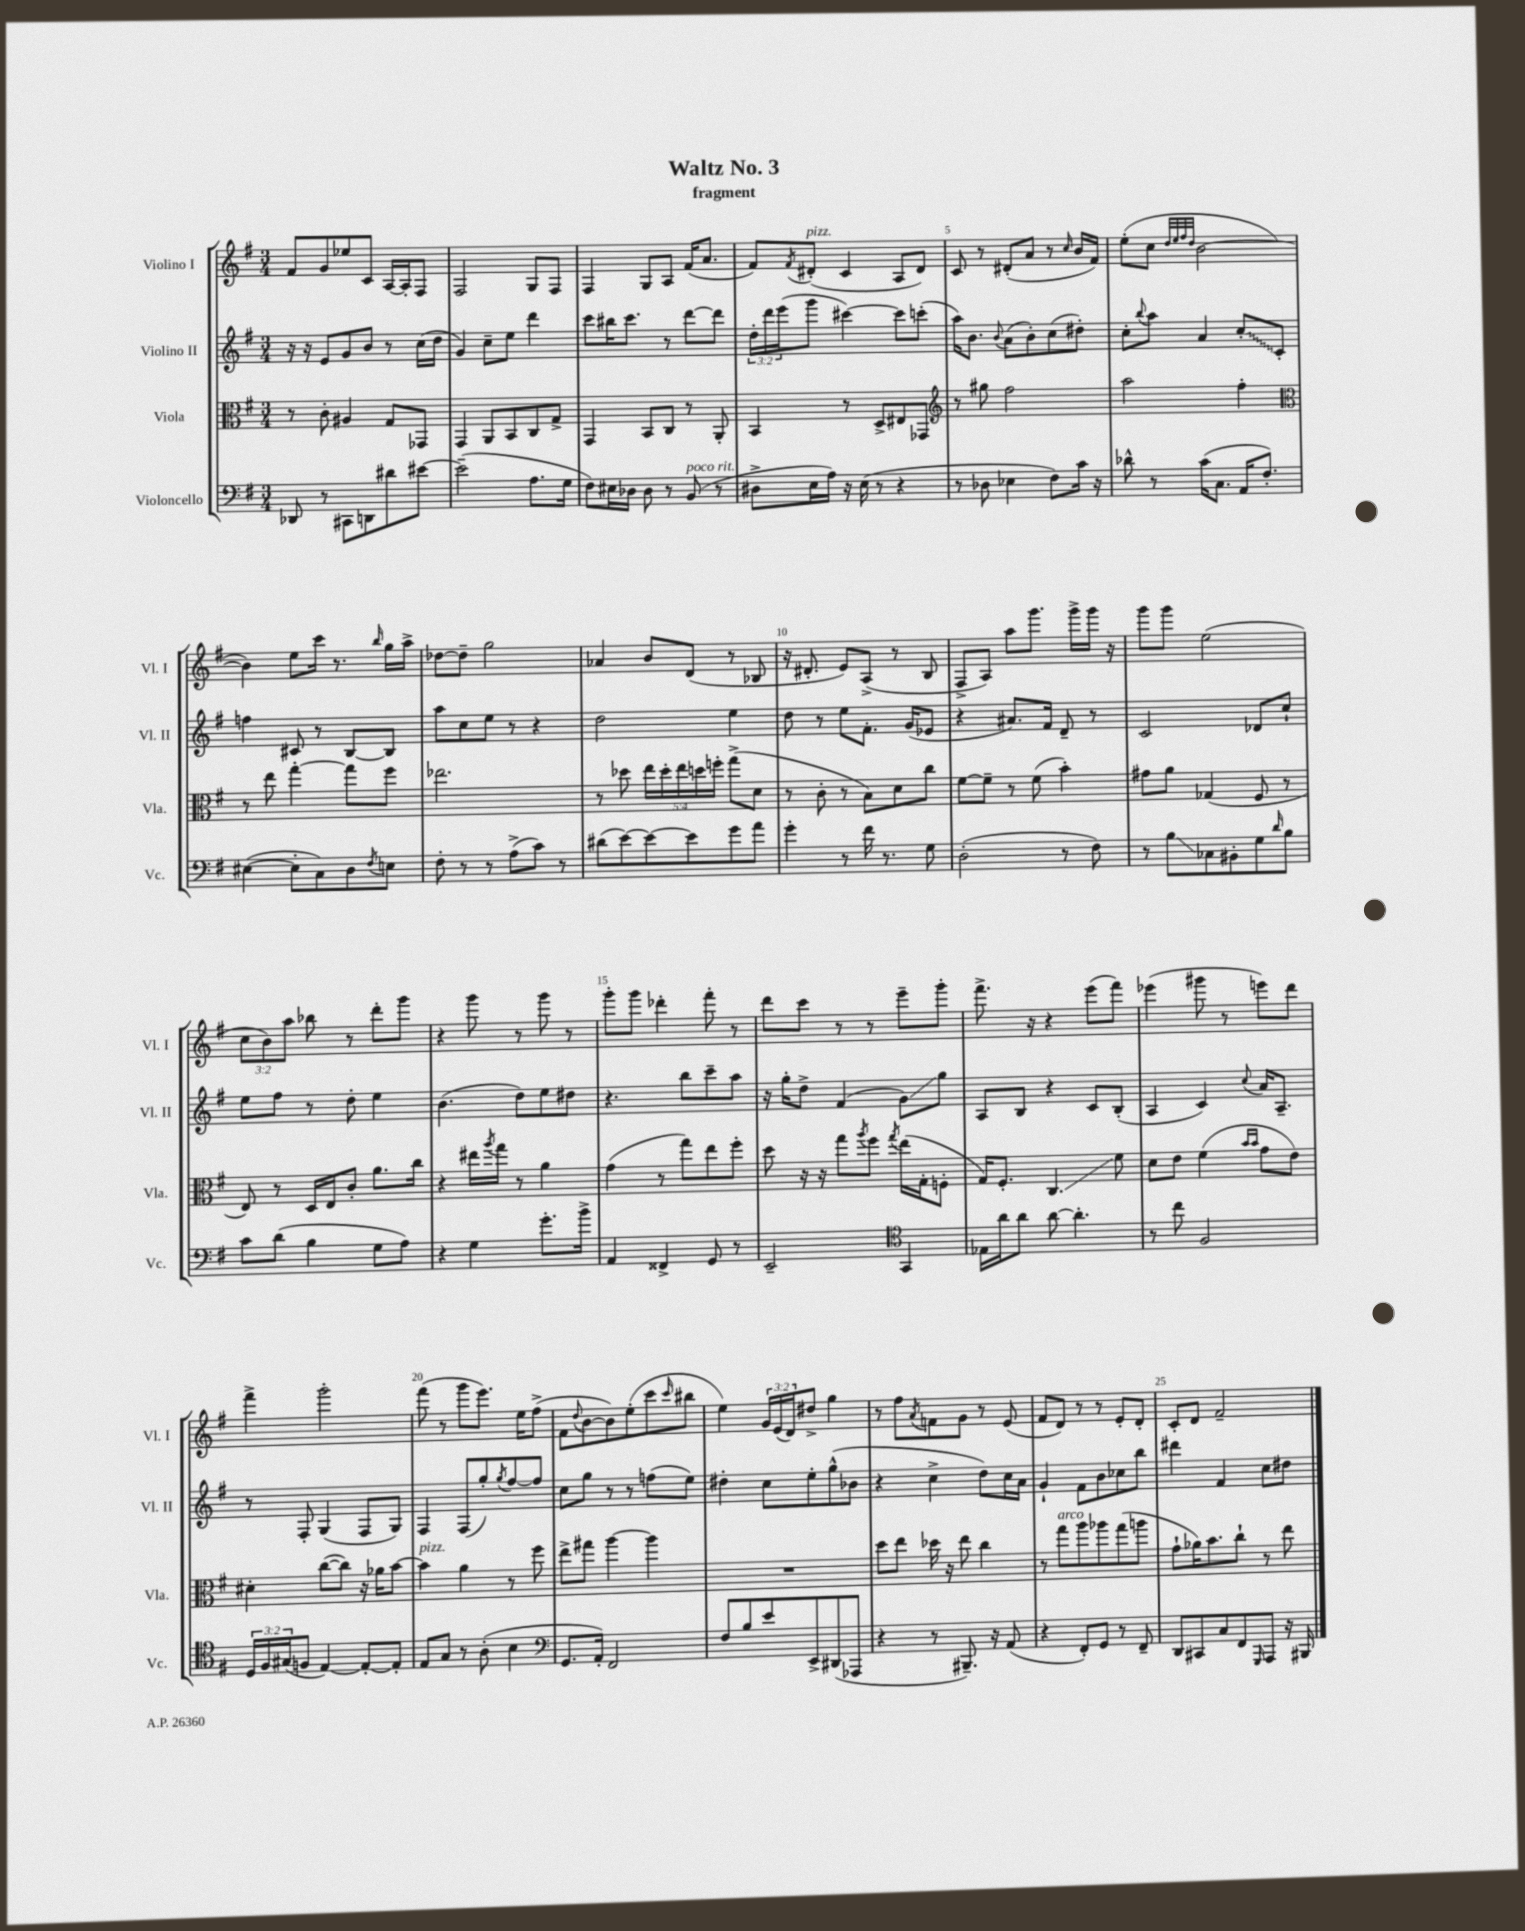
\header { title = "Waltz No. 3" subtitle = "fragment" }
<<
\new StaffGroup <<
\new Staff = "s0" \with { instrumentName = "Violino I" shortInstrumentName = "Vl. I" } {
    \clef treble \key g \major \numericTimeSignature \time 3/4 \override Staff.TupletNumber.text = #tuplet-number::calc-fraction-text
    fis'8 g'8 ees''8 c'8 a16~ a16-. fis8 |
    fis2 g8 fis8 |
    fis4 g8 a8 fis'16( a'8. |
    fis'8) \acciaccatura { fis'8 } dis'8-.^\markup { \italic "pizz." }( c'4 a8 dis'8) |
    c'8 r8 dis'8-.( a'8 r8 \grace { c''16 } b'16 fis'16) |
    e''8-.( c''8 \grace { d''32 e''32 fis''32 d''32 } b'2~ |
    b'4) e''8 c'''16 r8. \grace { b''16 } g''16 a''16-> |
    des''8~ des''8-- g''2 |
    aes'4 b'8 d'8( r8 bes8 |
    r16 dis'8.-. e'8) a8->( r8 b8 |
    fis8-> a8) a''8 g'''8. g'''16-> g'''16 r16 |
    g'''8 g'''8 e''2( |
    \tuplet 3/2 { c''8 b'8) a''8 } bes''8 r8 d'''8-. g'''8 |
    r4 g'''8 r8 g'''8 r8 |
    g'''8-. g'''8 des'''4-. fis'''8-. r8 |
    d'''8 c'''8 r8 r8 e'''8-- g'''8-. |
    fis'''8.-> r16 r4 e'''8( fis'''8) |
    ees'''4( gis'''8 r8 e'''8) d'''8 |
    fis'''4-> g'''2-. |
    fis'''8( r8 g'''8 e'''8.) e''16 fis''8->( |
    fis'8 \appoggiatura { d''8 } b'8~ b'8) e''8-.( c'''8 \grace { c'''16 } bis''8 |
    e''4) \tuplet 3/2 { g'16 e'16( d'16) } dis''8-> g''4 |
    r8 fis''8 \acciaccatura { a'8 } f'8 g'8 r8 e'8( |
    fis'8 d'8) r8 r8 e'8-. d'8-. |
    c'8-. d'8 fis'2-- \bar "|." |
}
\new Staff = "s1" \with { instrumentName = "Violino II" shortInstrumentName = "Vl. II" } {
    \clef treble \key g \major \numericTimeSignature \time 3/4 \override Staff.TupletNumber.text = #tuplet-number::calc-fraction-text
    r16 r16 e'8 g'8 b'8 r8 c''16( d''16 |
    g'4) c''8-- e''8 d'''4 |
    c'''8 bis''16 c'''8. r8 d'''8~ d'''8 |
    \tuplet 3/2 { d''16-. d'''16 e'''16( } g'''8 cis'''4~) cis'''8 c'''8-.( |
    a''16) b'8. \appoggiatura { b'8 } a'8( b'8-.) c''8( dis''8-.) |
    c''8-. \appoggiatura { b''8 } a''8 a'4 \once \override Glissando.style = #'zigzag c''8-.\glissando c'8-. |
    f''4 cis'8 r8 b8~ b8 |
    a''8 c''8 e''8 r8 r4 |
    d''2 e''4 |
    d''8 r8 e''8 fis'8.-. g'16( ees'8 |
    r4 ais'8.) fis'16 d'8-- r8 |
    c'2 des'8 c''8-! |
    e''8 fis''8 r8 d''8-. e''4 |
    b'4.( d''8) e''8 dis''8 |
    r4. b''8 c'''8-- a''8 |
    r16 g''16-. d''8-> fis'4( g'8\glissando) g''8 |
    a8 b8 r4 c'8 b8-.( |
    a4 c'4) \appoggiatura { c''8 } a'16 a8.-- |
    r8 fis8-. g4( fis8 g8) |
    fis4 fis8( g''8-.) \acciaccatura { g''8 } fis''8~ fis''8 |
    c''8 g''8 r8 r8 f''8( e''8) |
    dis''4-. c''8 e''8-. g''8-^( bes'8 |
    r4 c''4-> d''8) c''16 a'16 |
    g'4-! fis'8 b'8 ces''8 b''8 |
    dis'''4 fis'4 c''8 dis''8 \bar "|." |
}
\new Staff = "s2" \with { instrumentName = "Viola" shortInstrumentName = "Vla." } {
    \clef alto \key g \major \numericTimeSignature \time 3/4 \override Staff.TupletNumber.text = #tuplet-number::calc-fraction-text
    r8 c'8-. ais4 g8 ges,8 |
    g,4 a,8 b,8 c8 g8-> |
    g,4 b,8 c8 r8 a,8-. |
    b,4 r8 d8-> eis8 ges,8 |
    \clef treble r8 gis''8 fis''2 |
    a''2 fis''4-. |
    \clef alto r8 e''8 g''4~-. g''8 fis''8 |
    ees''2. |
    r8 des''8 \tuplet 5/4 { e''16 des''16-. e''16 d''16 f''16-. } g''8->( d'8 |
    r8 c'8-. r8 b8) d'8 c''8 |
    fis'8~ fis'8-- r8 fis'8( b'4-.) |
    gis'8 a'8 ges4( fis8 r8 |
    e8) r8 d16 e16 c'8-. a'8. c''16 |
    r4 eis''16 \acciaccatura { a''8 } g''16 r8 a'4 |
    g'4( r8 g''8) e''8 fis''8-. |
    d''8 r16 r16 g''8 \acciaccatura { a''8 } fis''8 \acciaccatura { g''8 } e''16( g16-. f8-. |
    g16) fis8.-. c4.\glissando fis'8 |
    d'8 e'8 fis'4( \grace { b'16 b'16 } g'8 e'8) |
    dis'4-. c''8~( c''8) r16 aes'16 b'8~ |
    b'4^\markup { \italic "pizz." } a'4 r8 fis''8 |
    e''8-> gis''8 a''4~ a''4 |
    R2. |
    d''8 e''8 des''16 r16 e''8 c''4 |
    r8 g''8^\markup { \italic "arco" } a''8 aes''8 g''8( a''8 |
    g'8-! aes'16) b'8. c''8-! r8 e''8 \bar "|." |
}
\new Staff = "s3" \with { instrumentName = "Violoncello" shortInstrumentName = "Vc." } {
    \clef bass \key g \major \numericTimeSignature \time 3/4 \override Staff.TupletNumber.text = #tuplet-number::calc-fraction-text
    des,8 r8 cis,8 d,8 dis'8 eis'8~ |
    eis'2--( a8. g16 |
    fis8) eis16 des16 des8 r8 b,8^\markup { \italic "poco rit." }( r8 |
    dis8-> e16 a16) r16 e16( r8 r4 |
    r8 des8 ees4 fis8) c'16 r16 |
    des'8-^ r8 c'16( c8. a,16 fis8.-.) |
    eis4~( eis8-. c8) d8 \acciaccatura { fis8 } e8 |
    fis8-. r8 r8 a8->( c'8) r8 |
    dis'8( e'8~) e'8~ e'8 g'8 a'8 |
    g'4-. r8 fis'16 r8. g8 |
    d2-.( r8 fis8) |
    r8 b8\glissando ces8 bis,8-. g8 \grace { d'16 } b8 |
    c'8 d'8( b4 g8 a8) |
    r4 g4 g'8.-. b'16-> |
    a,4 fisis,4-> g,8 r8 |
    e,2-- \clef tenor g,4 |
    ees16 a'16 a'8 a'8~ a'4.-. |
    r8 c''8 fis2 |
    \tuplet 3/2 { d16 fis16 gis16( } f8 e4~) e8~-. e8-. |
    e8 g8 r8 a8-.( b4 |
    \clef bass g,8. a,16-.) fis,2 |
    fis8 b8 e'8 e,8-> dis,8( aes,,8 |
    r4 r8 bis,,8.--) r16 a,8( |
    r4 fis,8-.) g,8 r8 fis,8-- |
    d,8 cis,8 c8 fis,8 \grace { g,,16 } a,,8 r16 bis,,16 \bar "|." |
}
>>
>>
\layout { \context { \Score \override BarNumber.break-visibility = ##(#f #t #t) barNumberVisibility = #(every-nth-bar-number-visible 5) } }
